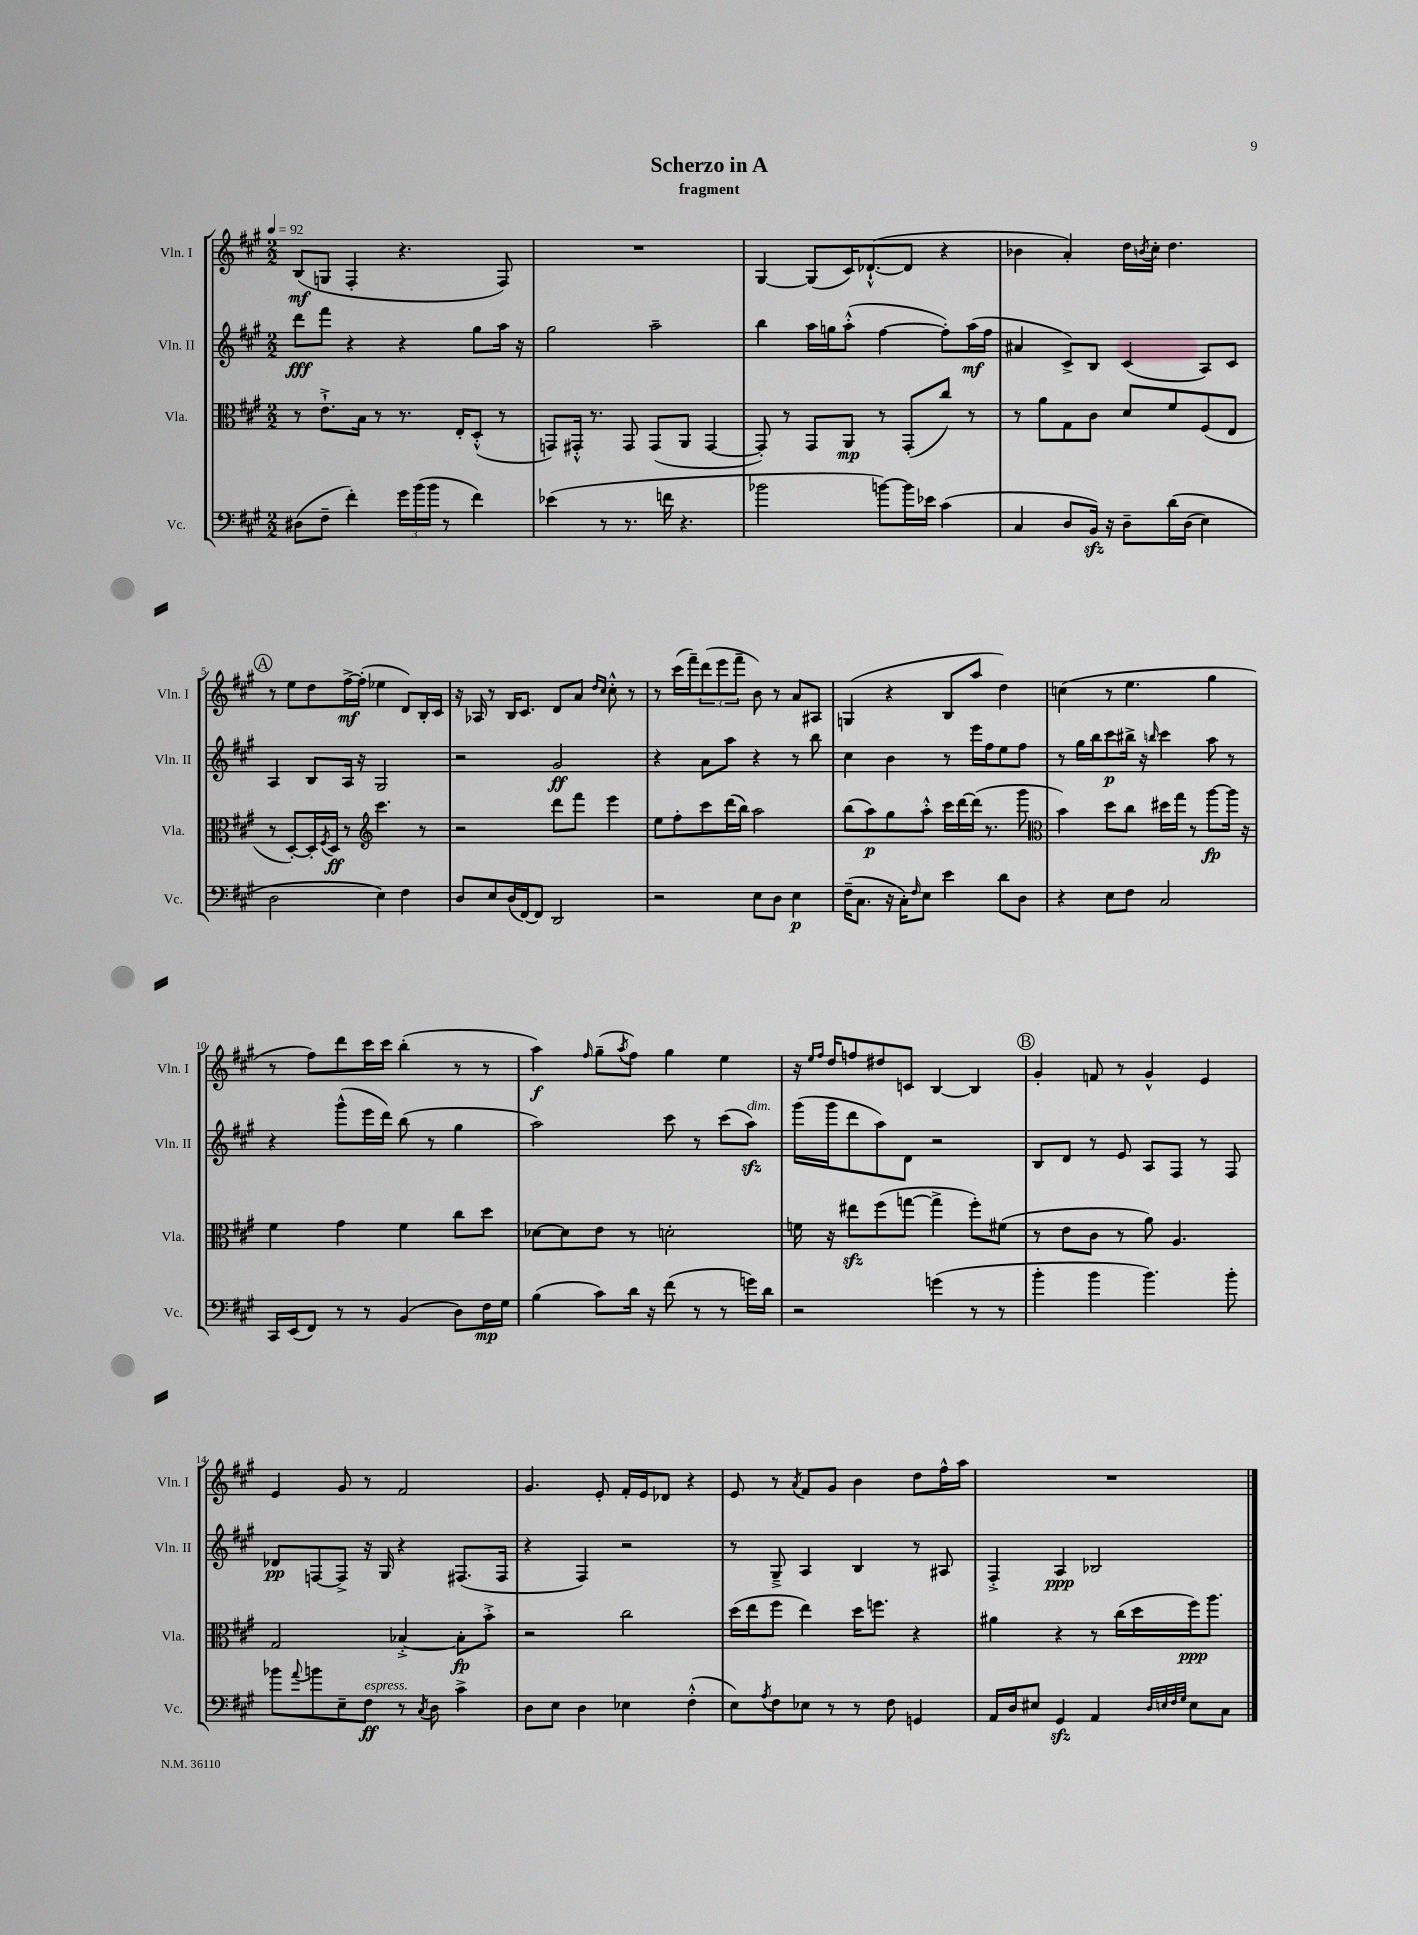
\header { title = "Scherzo in A" subtitle = "fragment" }
<<
\new StaffGroup <<
\new Staff = "s0" \with { instrumentName = "Vln. I" shortInstrumentName = "Vln. I" } {
    \clef treble \key a \major \numericTimeSignature \time 2/2 \tempo 4 = 92
    b8\mf( g8 fis4-. r4. fis8) |
    R1 |
    gis4~ gis8( cis'16) des'8.~-!-^( des'8 r4 |
    bes'4 a'4-.) d''16 \acciaccatura { b'8 } cis''16-. d''4. |
    \mark \markup { \circle "A" } r8 e''8 d''8 fis''16~->\mf fis''16-.( ees''4 d'8) b16-. cis'16 |
    r16 aes16 r8 b16 cis'8. d'8 a'8 \grace { d''16 cis''16 } cis''8-.-^ r8 |
    r8 cis'''16( fis'''16--) \tuplet 3/2 { d'''8( e'''8 fis'''8-- } b'8) r8 a'8 ais8 |
    g4( r4 b8 a''8 d''4) |
    c''4( r8 e''4. gis''4 |
    r8 fis''8) d'''8 cis'''16 cis'''16 b''4-.( r8 r8 |
    a''4\f) \grace { fis''16 } gis''8--( \acciaccatura { a''8 } fis''8) gis''4 e''4 |
    r16 \grace { e''16 fis''16 } d''16 f''8 dis''8 c'8 b4~ b4 |
    \mark \markup { \circle "B" } gis'4-. f'8 r8 gis'4-^ e'4 |
    e'4 gis'8 r8 fis'2 |
    gis'4. e'8-. fis'16-. e'16 des'8 r4 |
    e'8 r8 \acciaccatura { a'8 } fis'8 gis'8 b'4 d''8 fis''16-^ a''16 |
    R1 \bar "|." |
}
\new Staff = "s1" \with { instrumentName = "Vln. II" shortInstrumentName = "Vln. II" } {
    \clef treble \key a \major \numericTimeSignature \time 2/2
    d'''8\fff fis'''8 r4 r4 gis''8 a''16 r16 |
    gis''2 a''2-- |
    b''4 a''16 g''16 a''8-.-^( fis''4~ fis''8-.) a''16\mf( fis''16 |
    ais'4 cis'8->) b8 cis'4( a8) cis'8 |
    \mark \markup { \circle "A" } a4 b8 a16 r16 gis2 |
    r2 gis'2\ff |
    r4 a'8 a''8 r4 r8 b''8 |
    cis''4 b'4 r8 e'''16 fis''16 e''8 fis''8 |
    r8 gis''16 b''16 cis'''8\p bis''16-> r16 \grace { b''16 } cis'''4 a''8 r8 |
    r4 gis'''8-^( e'''16 d'''16) b''8( r8 gis''4 |
    a''2) cis'''8 r8 cis'''8( a''8\sfz^\markup { \italic "dim." }) |
    gis'''16( gis'''16 d'''8 a''8) d'8 r2 |
    \mark \markup { \circle "B" } b8 d'8 r8 e'8 a8 fis8 r8 fis8 |
    des'8\pp f8~ f8-> r16 gis16 r4 fis8.( fis16 |
    r4 fis4) r2 |
    r8 gis8---> a4 b4 r8 ais8 |
    fis4-.-> a4\ppp bes2 \bar "|." |
}
\new Staff = "s2" \with { instrumentName = "Vla." shortInstrumentName = "Vla." } {
    \clef alto \key a \major \numericTimeSignature \time 2/2
    r8 e'8.-!-> b16 r8 r8. e16-. d8-.-^( r8 |
    g,8) gis,16-.-^ r8. gis,8 gis,8( a,8 gis,4~ |
    gis,8-.) r8 gis,8 a,8\mp r8 gis,8-.( cis''8) r8 |
    r8 a'8 gis8 cis'8 d'8 fis'8 fis8( e8 |
    \mark \markup { \circle "A" } r8 d8~-.) d16-. \acciaccatura { fis8 } d16\ff r8 \clef treble cis'''4. r8 |
    r2 d'''8 fis'''8 e'''4 |
    e''8 fis''8-. cis'''8 d'''16( b''16) a''2 |
    b''8( a''8\p) gis''8 a''8-.-^ cis'''16 d'''16~ d'''16( r8. gis'''8 |
    \clef alto b'4) d''8 cis''8 dis''16 gis''16 r8 a''8~\fp a''16 r16 |
    fis'4 gis'4 fis'4 cis''8 d''8 |
    des'8~ des'8 e'8 r8 d'2-. |
    f'16 r16 eis''8\sfz fis''8( g''8~ g''4-> fis''8-.) fis'8( |
    \mark \markup { \circle "B" } r8 e'8 cis'8 r8 a'8) a4. |
    gis2 bes4~-.-> bes8-.\fp b'8-.-> |
    r2 cis''2 |
    d''16( e''16 fis''8 e''4) d''16 f''8. r4 |
    ais'4 r4 r8 cis''16( d''16 fis''16\ppp) a''8. \bar "|." |
}
\new Staff = "s3" \with { instrumentName = "Vc." shortInstrumentName = "Vc." } {
    \clef bass \key a \major \numericTimeSignature \time 2/2
    dis8( fis8-- fis'4-.) \tuplet 3/2 { gis'16 b'16( b'16 } r8 fis'4) |
    ees'4( r8 r8. f'16 r4. |
    bes'2 b'8~) b'16 ees'16 cis'4( |
    cis4 d8 b,16\sfz) r16 d8-- d'16\( d16( e4) |
    \mark \markup { \circle "A" } d2 e4\) fis4 |
    d8 e8 d16( fis,16~) fis,8 d,2 |
    r2 e8 d8 e4\p |
    fis16--( cis8. r16 cis16-.) \grace { fis16 } e8 e'4 d'8 d8 |
    r4 e8 fis8 cis2 |
    cis,16 e,16( fis,8) r8 r8 b,4( d8) fis16\mp gis16 |
    b4( cis'8) d'16 r16 fis'8( r8 r8 g'16) d'16 |
    r2 g'4( r8 r8 |
    \mark \markup { \circle "B" } b'4-. b'4 b'4.) b'8-. |
    bes'8 \appoggiatura { a'8 } b'8 e8-- fis8\ff^\markup { \italic "espress." } r8 \acciaccatura { cis8 } d8 cis'4-> |
    d8 e8 d4 ees4 fis4-.-^( |
    e8) \acciaccatura { a8 } fis8 ees8 r8 r8 fis8 g,4 |
    a,16 d16 eis8 gis,4\sfz a,4 \grace { d32 e32 fis32 gis32 } e8 cis8 \bar "|." |
}
>>
>>
